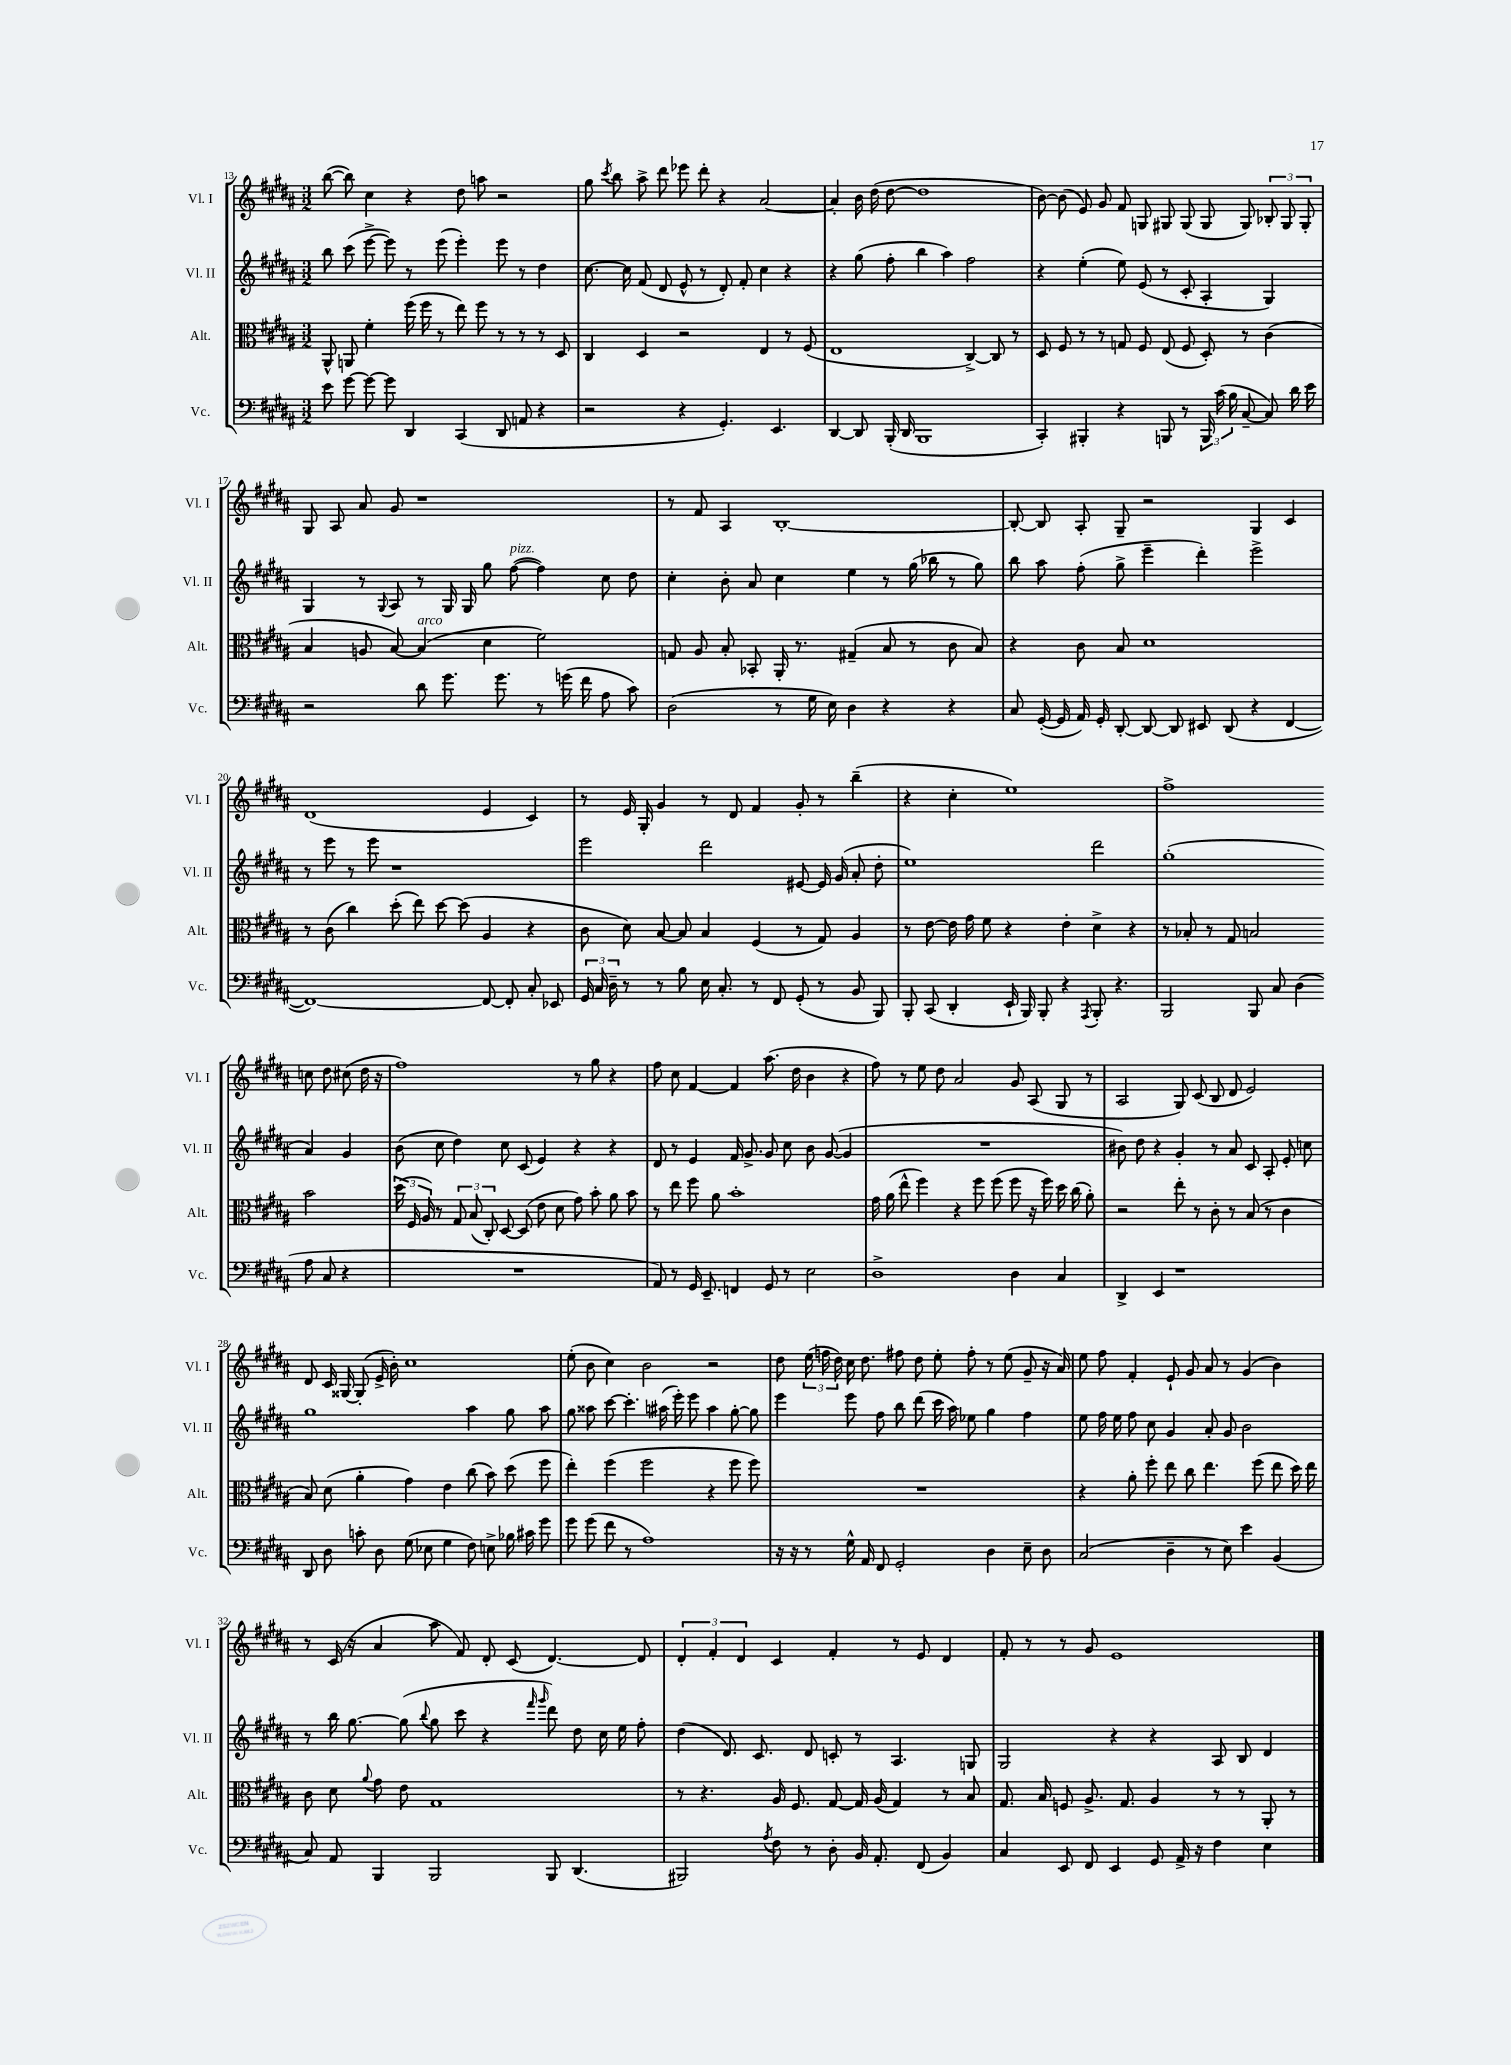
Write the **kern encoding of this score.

**kern	**kern	**kern	**kern
*staff4	*staff3	*staff2	*staff1
*clefF4	*clefC3	*clefG2	*clefG2
*k[f#c#g#d#a#]	*k[f#c#g#d#a#]	*k[f#c#g#d#a#]	*k[f#c#g#d#a#]
*M3/2	*M3/2	*M3/2	*M3/2
8e	8AA#^^	8bb	([8bb
[8g#	8AA	(8ccc#	8bb])
8g#_	4f#'	[8eee^	4cc#
8g#]	.	8eee])	.
4DD#	(16ff#	8r	4r
.	16ff#	.	.
.	8r	(8eee	.
(4CC#	8ee)	4eee')	8dd#
.	8ff#	.	8aa
8DD#	8r	8eee	2r
8AA	8r	8r	.
4r	8r	4dd#	.
.	8D#	.	.
=	=	=	=
2r	4C#	[8.cc#	8gg#
.	.	.	8qccc#
.	.	.	8bb
.	.	16cc#]	.
.	4D#	(8f#	8aa#^
.	.	8d#	8ddd#
4r	2r	8e^^	8eee-
.	.	8r	8ddd#'
4.GG#')	.	8d#')	4r
.	.	8f#'	.
.	4E	4cc#	[2a#
4.EE	.	.	.
.	8r	4r	.
.	(8F#	.	.
=	=	=	=
[4DD#	1E	4r	4a#']
8DD#]	.	(8gg#	16b
.	.	.	(16dd#
(16BBB'	.	8ff#'	[8dd#
16DD#	.	.	.
1BBB	.	4bb	1dd#]
.	.	4aa#)	.
.	[4C#^)	2ff#	.
.	8C#]	.	.
.	8r	.	.
=	=	=	=
4CC#')	8D#	4r	[8b)
.	8F#	.	(8b]
4BBB#'	8r	(4ee'	8e)
.	8r	.	8g#
4r	8G	8ee)	8f#
.	8F#	(8e	8G
8BBB	(8E	8r	8G#
8r	8F#	8c#'	(8G#
24BBB	8D#')	4A#'	8G#
(24c#	.	.	.
24B	.	.	.
[8C#~	8r	.	8G#)
8C#])	(4c#	4G#)	12B-'
.	.	.	12G#
16d#	.	.	.
.	.	.	12G#'
16e	.	.	.
=	=	=	=
2r	4B	4G#	8G#
.	.	.	8A#
.	8A	8r	8a#
.	.	8qqG#	.
.	[8B)	8A#	8g#
8d#	(4B]	8r	1r
8.g#	.	16G#	.
.	.	16G#	.
.	4d#	8gg#	.
8.g#	.	.	.
.	.	([8ff#	.
8r	2f#)	4ff#])	.
(16g	.	.	.
16f#	.	.	.
8A#	.	8cc#	.
8c#)	.	8dd#	.
=	=	=	=
(2D#	8G	4cc#'	8r
.	8A#	.	8f#
.	8B'	8b'	4A#
.	8BB-'	8a#	.
8r	16AA#'	4cc#	[1B'
.	8.r	.	.
16G#	.	.	.
16E)	.	.	.
4D#	(4G#~	4ee	.
4r	8B	8r	.
.	8r	(16gg#	.
.	.	16bb-	.
4r	8c#	8r	.
.	8B)	8gg#)	.
=	=	=	=
8C#	4r	8bb	8B'_
([16GG#'	.	8aa#	8B]
16GG#]	.	.	.
16AA#)	8c#	(8ff#'	8A#'
16GG#'	.	.	.
[8DD#'	8B	8gg#^	8G#~
8DD#_	1d#	4eee~	2r
8DD#]	.	.	.
8EE#	.	4ddd#')	.
(8DD#	.	.	.
4r	.	2eee^	4G#
[4FF#	.	.	4c#
=	=	=	=
1FF#_)	8r	8r	(1d#
.	(8c#	8eee	.
.	4cc#)	8r	.
.	.	8eee	.
.	(8dd#'	1r	.
.	8ee)	.	.
.	[8dd#	.	.
.	(8dd#]	.	.
8FF#_	4A#	.	4e
8FF#']	.	.	.
8C#'	4r	.	4c#)
8EE-	.	.	.
=	=	=	=
24GG#	8c#	2eee	8r
24C#	.	.	.
24D#~	.	.	.
8r	8d#)	.	16e
.	.	.	16G#'
8r	[8B	.	4g#
8B	8B]	.	.
16E	4B	2ddd#	8r
8.C#'	.	.	.
.	.	.	8d#
8r	(4F#	.	4f#
8FF#	.	.	.
(8GG#'	8r	[8e#	8g#'
8r	8G#)	16e#]	8r
.	.	(16g#	.
8BB	4A#	8a#'	(4bb~
8BBB)	.	8dd#'	.
=	=	=	=
8BBB'	8r	1ee)	4r
(8CC#	[8e	.	.
4DD#'	16e]	.	4cc#'
.	16g#	.	.
.	8f#	.	.
16EE`	4r	.	1ee)
16BBB)	.	.	.
8BBB'	.	.	.
4r	4e'	.	.
8qAAA#	.	.	.
8BBB'	4d#^	2ddd#	.
4.r	.	.	.
.	4r	.	.
=	=	=	=
2BBB	8r	(1gg#'	1ff#^
.	8B-'	.	.
.	8r	.	.
.	8G#	.	.
8BBB	2B	.	.
8C#	.	.	.
(4D#	.	.	.
8A#	2b	4a#)	8cc
8C#	.	.	8dd#
4r	.	4g#	(8cc#
.	.	.	16dd#
.	.	.	16r
=	=	=	=
1.r	(24dd#	(8b	1ff#)
.	24F#	.	.
.	24A#)	.	.
.	8r	8cc#	.
.	12G#	4dd#)	.
.	(12B	.	.
.	12C#')	.	.
.	[8D#	8cc#	.
.	(8D#]	(8c#	.
.	8e	4e)	.
.	8d#	.	.
.	8g#)	4r	8r
.	8b'	.	8gg#
.	8a#	4r	4r
.	8b	.	.
=	=	=	=
8AA#)	8r	8d#	8ff#
8r	8ee	8r	8cc#
16GG#	8ff#	4e	[4f#
8.EE~	.	.	.
.	8a#	.	.
4FF	1b'	16f#	4f#]
.	.	8.g#^	.
8GG#	.	8g#	(8.aa#
8r	.	8cc#	.
.	.	.	16dd#
2E	.	8b	4b
.	.	([8g#	.
.	.	4g#]	4r
=	=	=	=
1D#^	16g#	1.r	8ff#)
.	(16a#	.	.
.	8ee^^	.	8r
.	4ff#)	.	8ee
.	.	.	8dd#
.	4r	.	2a#
.	8ff#	.	.
.	(8ff#	.	.
4D#	8ff#	.	8g#
.	16r	.	(8A#
.	16ff#)	.	.
4C#	16dd#	.	8G#
.	(16cc#	.	.
.	8a#')	.	8r
=	=	=	=
4DD#^	2r	8b#)	2A#
.	.	8dd#	.
4EE	.	4r	.
1r	8ee'	4g#'	8G#)
.	8r	.	(8c#
.	8c#'	8r	8B
.	8r	8a#	8d#
.	(8B	8c#	2e)
.	8r	8A#'	.
.	4c#	8e'	.
.	.	8cc	.
=	=	=	=
8DD#	8B)	1gg#	8d#
8D#	(8d#	.	16c#
.	.	.	[16G##
8c'	4a#'	.	(8G##']
8D#	.	.	16e^
.	.	.	16b')
(8G#	4g#)	.	1cc#
8E-	.	.	.
4G#	4e	.	.
8F#)	(8cc#	4aa#	.
8E^	8b)	.	.
16B-	(8dd#	8gg#	.
16c#	.	.	.
8g#	8ff#	8aa#	.
=	=	=	=
8g#	4ee')	8gg#	(8ee'
(8g#	.	8aa##	8b
8f#	(4ff#	[8ccc#	4cc#)
8r	.	4.ccc#']	.
1A#)	2ff#	.	2b
.	.	(16aa#	.
.	.	16eee')	.
.	.	8eee	.
.	4r	4aa#	2r
.	8ff#	[8gg#'	.
.	8ff#)	8gg#]	.
=	=	=	=
16r	1.r	4eee	8dd#
16r	.	.	.
8r	.	.	(24ee
.	.	.	24ff
.	.	.	24dd#)
16G#^^	.	8eee	16cc#
16AA#	.	.	8.dd#
8FF#	.	8ff#	.
2GG#'	.	8bb	8ff#
.	.	(8ddd#	8dd#
.	.	16ccc#	8ee'
.	.	16aa#)	.
.	.	8ee-	8ff#'
4D#	.	4gg#	8r
.	.	.	(8ee
8E~	.	4ff#	8g#~
8D#	.	.	16r
.	.	.	16a#)
=	=	=	=
(2C#	4r	8ee	8ee
.	.	16ff#	8ff#
.	.	16ee	.
.	8a#'	8ff#	4f#'
.	8ff#'	8cc#	.
4D#~	8ee	4g#	8e`
.	8cc#	.	8g#
8r	4.ee	8a#'	8a#
8E)	.	8g#	8r
4e	.	2b	(4g#
.	(8ff#	.	.
(4BB	8ee	.	4b)
.	16dd#)	.	.
.	16ee	.	.
=	=	=	=
8C#)	8c#	8r	8r
8AA#	8d#	16bb	(16c#
.	.	[8.gg#	16r
.	8qqa#	.	.
4BBB	8g#	.	4a#
.	8e	(8gg#]	.
.	.	8qqbb	.
2BBB	1G#	8gg#	8aa#
.	.	8ccc#	8f#)
.	.	4r	8d#'
.	.	.	(8c#
.	.	16qqfff#	.
.	.	16qqggg#	.
8BBB	.	8ddd#)	[4.d#)
(4.DD#	.	8dd#	.
.	.	16cc#	.
.	.	16ee	.
.	.	8ff#'	8d#]
=	=	=	=
2BBB#)	8r	(4dd#	6d#'
.	4.r	.	.
.	.	.	6f#'
.	.	8.d#)	.
.	.	.	6d#
.	.	8.c#	.
8qA#	.	.	.
8F#	16A#	.	4c#
.	8.F#	.	.
8r	.	8d#	.
8D#'	[8G#	8c'	4f#'
16BB	16G#]	8r	.
8.AA#'	(16A#	.	.
.	4G#)	4.A#	8r
(8FF#	.	.	8e
4BB)	8r	.	4d#
.	8B	8G	.
=	=	=	=
4C#	8.G#	2G#	8f#'
.	.	.	8r
.	16B	.	.
8EE	8F	.	8r
8FF#	8.A#^	.	8g#
4EE	.	4r	1e
.	8.G#	.	.
8GG#	4A#	4r	.
16AA#^	.	.	.
16r	.	.	.
4F#	8r	8A#	.
.	8r	8B	.
4E	8AA#'	4d#	.
.	8r	.	.
==	==	==	==
*-	*-	*-	*-
